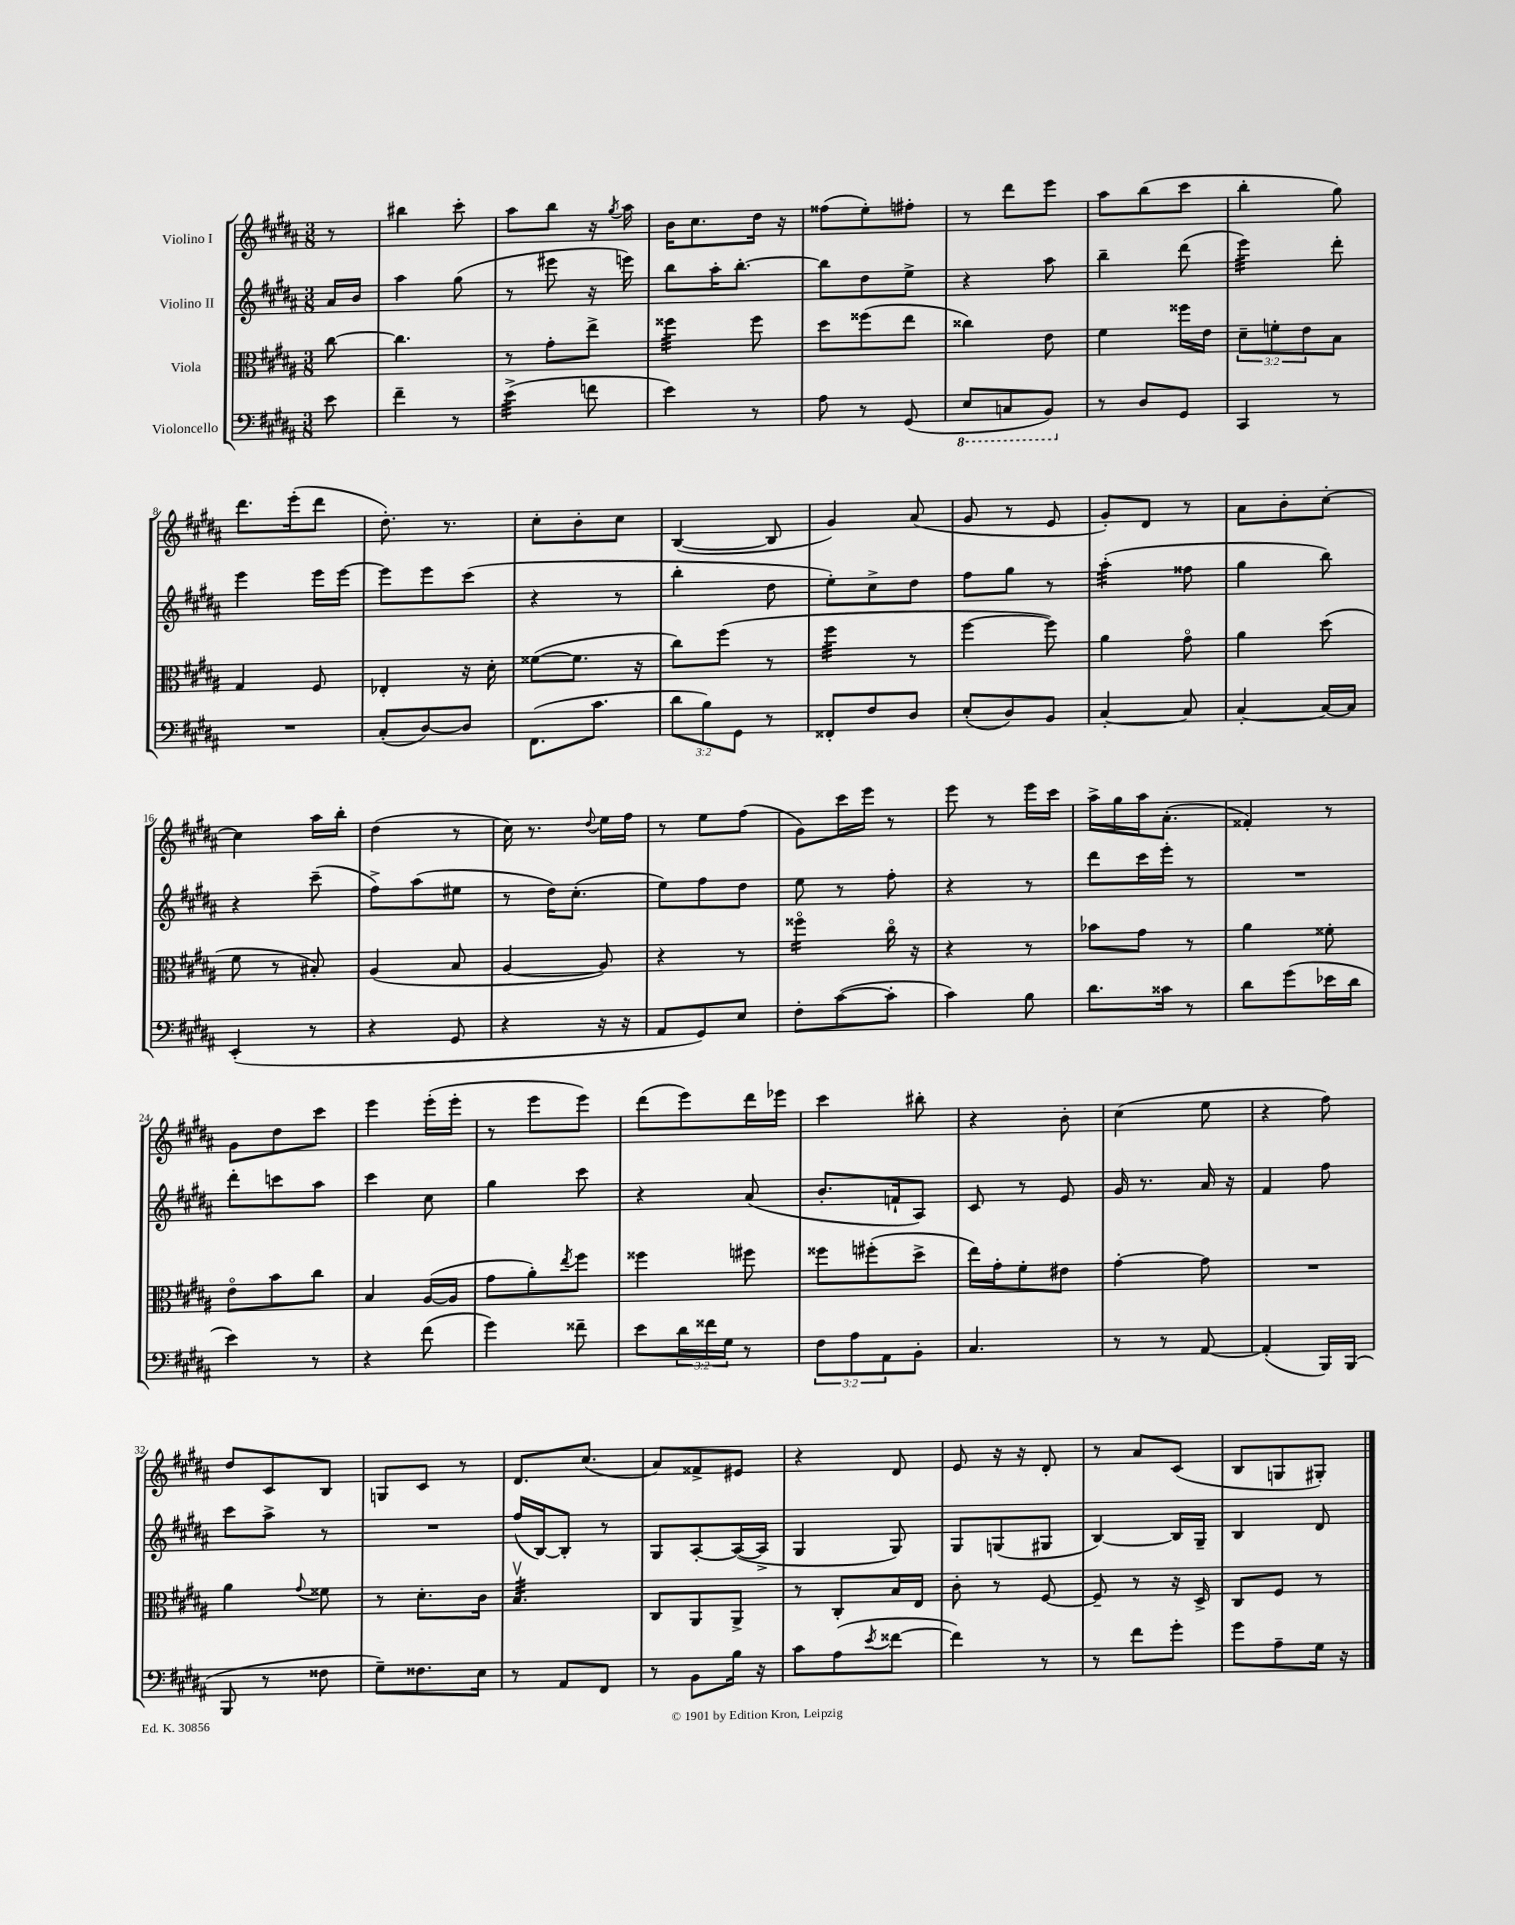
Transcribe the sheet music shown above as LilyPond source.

<<
\new StaffGroup <<
\new Staff = "s0" \with { instrumentName = "Violino I" } {
    \clef treble \key b \major \numericTimeSignature \time 3/8 \partial 8
    r8 |
    bis''4 cis'''8-. |
    ais''8 b''8 r16 \acciaccatura { gis''8 } ais''16 |
    b'16 cis''8. dis''16 r16 |
    fisis''8( e''8-.) fis''8-. |
    r8 dis'''8 e'''8 |
    ais''8 b''8( cis'''8 |
    b''4-. gis''8) |
    dis'''8. e'''16-.( dis'''8 |
    dis''8.-.) r8. |
    cis''8-. b'8-. cis''8 |
    b4~( b8 |
    gis'4) ais'8( |
    gis'8 r8 e'8 |
    gis'8-.) dis'8 r8 |
    ais'8 b'8-. cis''8~-. |
    cis''4 ais''16 b''16-. |
    dis''4( r8 |
    cis''16) r8. \appoggiatura { dis''8 } e''16 fis''16 |
    r8 e''8 fis''8( |
    gis'8) cis'''16 e'''16 r8 |
    e'''8 r8 e'''16 cis'''16 |
    ais''16-> gis''16 ais''16 ais'8.-.( |
    fisis'4-.) r8 |
    gis'8 dis''8 cis'''8 |
    e'''4 e'''16-.( e'''16-. |
    r8 e'''8 e'''8) |
    dis'''8( e'''8) dis'''16 ees'''16 |
    cis'''4 bis''8-. |
    r4 b'8-. |
    cis''4( e''8 |
    r4 fis''8) |
    dis''8 cis'8 b8 |
    g8 cis'8 r8 |
    dis'8. cis''8.( |
    ais'8) fisis'8-> eis'8 |
    r4 dis'8 |
    e'8 r16 r16 dis'8-. |
    r8 ais'8 cis'8( |
    b8 g8 gis8-.) \bar "|." |
}
\new Staff = "s1" \with { instrumentName = "Violino II" } {
    \clef treble \key b \major \numericTimeSignature \time 3/8 \partial 8
    ais'16 b'16 |
    ais''4 gis''8( |
    r8 eis'''8 r16 e'''16) |
    b''8 ais''16-. b''8.~-. |
    b''8 dis''8 e''8-> |
    r4 ais''8 |
    b''4-- dis'''8( |
    e'''4:32) dis'''8-. |
    e'''4 e'''16 e'''16~ |
    e'''8 e'''8 cis'''8( |
    r4 r8 |
    b''4-. dis''8 |
    e''8-.) cis''8-> dis''8 |
    fis''8 gis''8 r8 |
    ais''4:32-.( fisis''8 |
    gis''4 b''8) |
    r4 cis'''8--( |
    fis''8->) ais''8( eis''8 |
    r8 dis''16) cis''8.-.( |
    e''8) fis''8 dis''8 |
    e''8 r8 fis''8-. |
    r4 r8 |
    dis'''8 cis'''16 e'''16-. r8 |
    R4. |
    dis'''8-. c'''8 ais''8 |
    cis'''4 cis''8 |
    gis''4 cis'''8 |
    r4 ais'8( |
    b'8.-. f'16-! ais8) |
    cis'8 r8 e'8 |
    gis'16 r8. ais'16 r16 |
    fis'4 fis''8 |
    cis'''8 ais''8-> r8 |
    R4. |
    fis''16( b16~) b8-. r8 |
    gis8 ais8~-. ais16~( ais16-> |
    gis4 gis8) |
    gis8 g8( gis8 |
    b4~) b16 gis16-- |
    b4 dis'8 \bar "|." |
}
\new Staff = "s2" \with { instrumentName = "Viola" } {
    \clef alto \key b \major \numericTimeSignature \time 3/8 \override Staff.TupletNumber.text = #tuplet-number::calc-fraction-text \partial 8
    cis''8~ |
    cis''4. |
    r8 gis'8-. e''8-> |
    fisis''4:32 fisis''8 |
    dis''8 fisis''8( e''8 |
    cisis''4) e'8 |
    fis'4 fisis''16 e'16 |
    \tuplet 3/2 { dis'8-- f'8-. e'8 } b8 |
    gis4 fis8 |
    ees4-. r16 dis'16-. |
    fisis'8~( fisis'8. r16 |
    cis''8) fis''8( r8 |
    fis''4:32 r8 |
    fis''4~ fis''8) |
    ais'4 gis'8\flageolet |
    ais'4 dis''8( |
    fis'8 r8 bis8-.) |
    ais4( b8 |
    ais4~ ais8) |
    r4 r8 |
    fisis''4:16\flageolet cis''16\flageolet r16 |
    r4 r8 |
    bes'8 gis'8 r8 |
    ais'4 fisis'8-. |
    e'8\flageolet b'8 cis''8 |
    b4 ais16~( ais16 |
    gis'8 ais'8-.) \acciaccatura { e''8 } fis''8 |
    fisis''4 fis''8 |
    fisis''8 fis''8-.( dis''8-> |
    e''16) gis'16-. fis'8-. eis'8 |
    gis'4~-. gis'8 |
    R4. |
    ais'4 \appoggiatura { gis'8 } fisis'8 |
    r8 dis'8.-. cis'16 |
    b4.:32\upbow |
    cis8 ais,8 ais,8-> |
    r8 cis8-. b16 e16 |
    cis'8-. r8 fis8~ |
    fis8-- r8 r16 dis16-> |
    cis8 fis8 r8 \bar "|." |
}
\new Staff = "s3" \with { instrumentName = "Violoncello" } {
    \clef bass \key b \major \numericTimeSignature \time 3/8 \override Staff.TupletNumber.text = #tuplet-number::calc-fraction-text \partial 8
    e'8 |
    fis'4-- r8 |
    e'4:32->( f'8 |
    e'4) r8 |
    ais8 r8 gis,8( |
    \ottava #-1 e,8 c,8 b,,8) \ottava #0 |
    r8 dis8 gis,8 |
    cis,4 r8 |
    R4. |
    cis8-.( dis8~) dis8 |
    fis,8.( cis'8. |
    \tuplet 3/2 { dis'8 b8) gis,8 } r8 |
    fisis,8-. fis8 dis8 |
    e8-.( dis8) b,8 |
    cis4~-. cis8 |
    cis4~-. cis16~ cis16 |
    e,4-.( r8 |
    r4 gis,8 |
    r4 r16 r16 |
    ais,8 gis,8) e8 |
    fis8-. cis'8~( cis'8-. |
    cis'4) b8 |
    dis'8. cisis'16 r8 |
    dis'8 gis'8( ees'16 dis'16 |
    e'4) r8 |
    r4 fis'8( |
    gis'4) fisis'8-- |
    e'8 \tuplet 3/2 { dis'16 fisis'16 gis16 } r8 |
    \tuplet 3/2 { fis8 ais8 ais,8 } b,8-. |
    cis4. |
    r8 r8 ais,8~ |
    ais,4-.( b,,16) b,,16( |
    b,,8 r8 fisis8 |
    gis8--) fisis8. e16 |
    r8 ais,8 fis,8 |
    r8 b,8 b16 r16 |
    cis'8 ais8( \acciaccatura { e'8 } fisis'8~ |
    fisis'4) r8 |
    r8 fis'8 gis'8-. |
    gis'8 ais8-- gis16 r16 \bar "|." |
}
>>
>>
